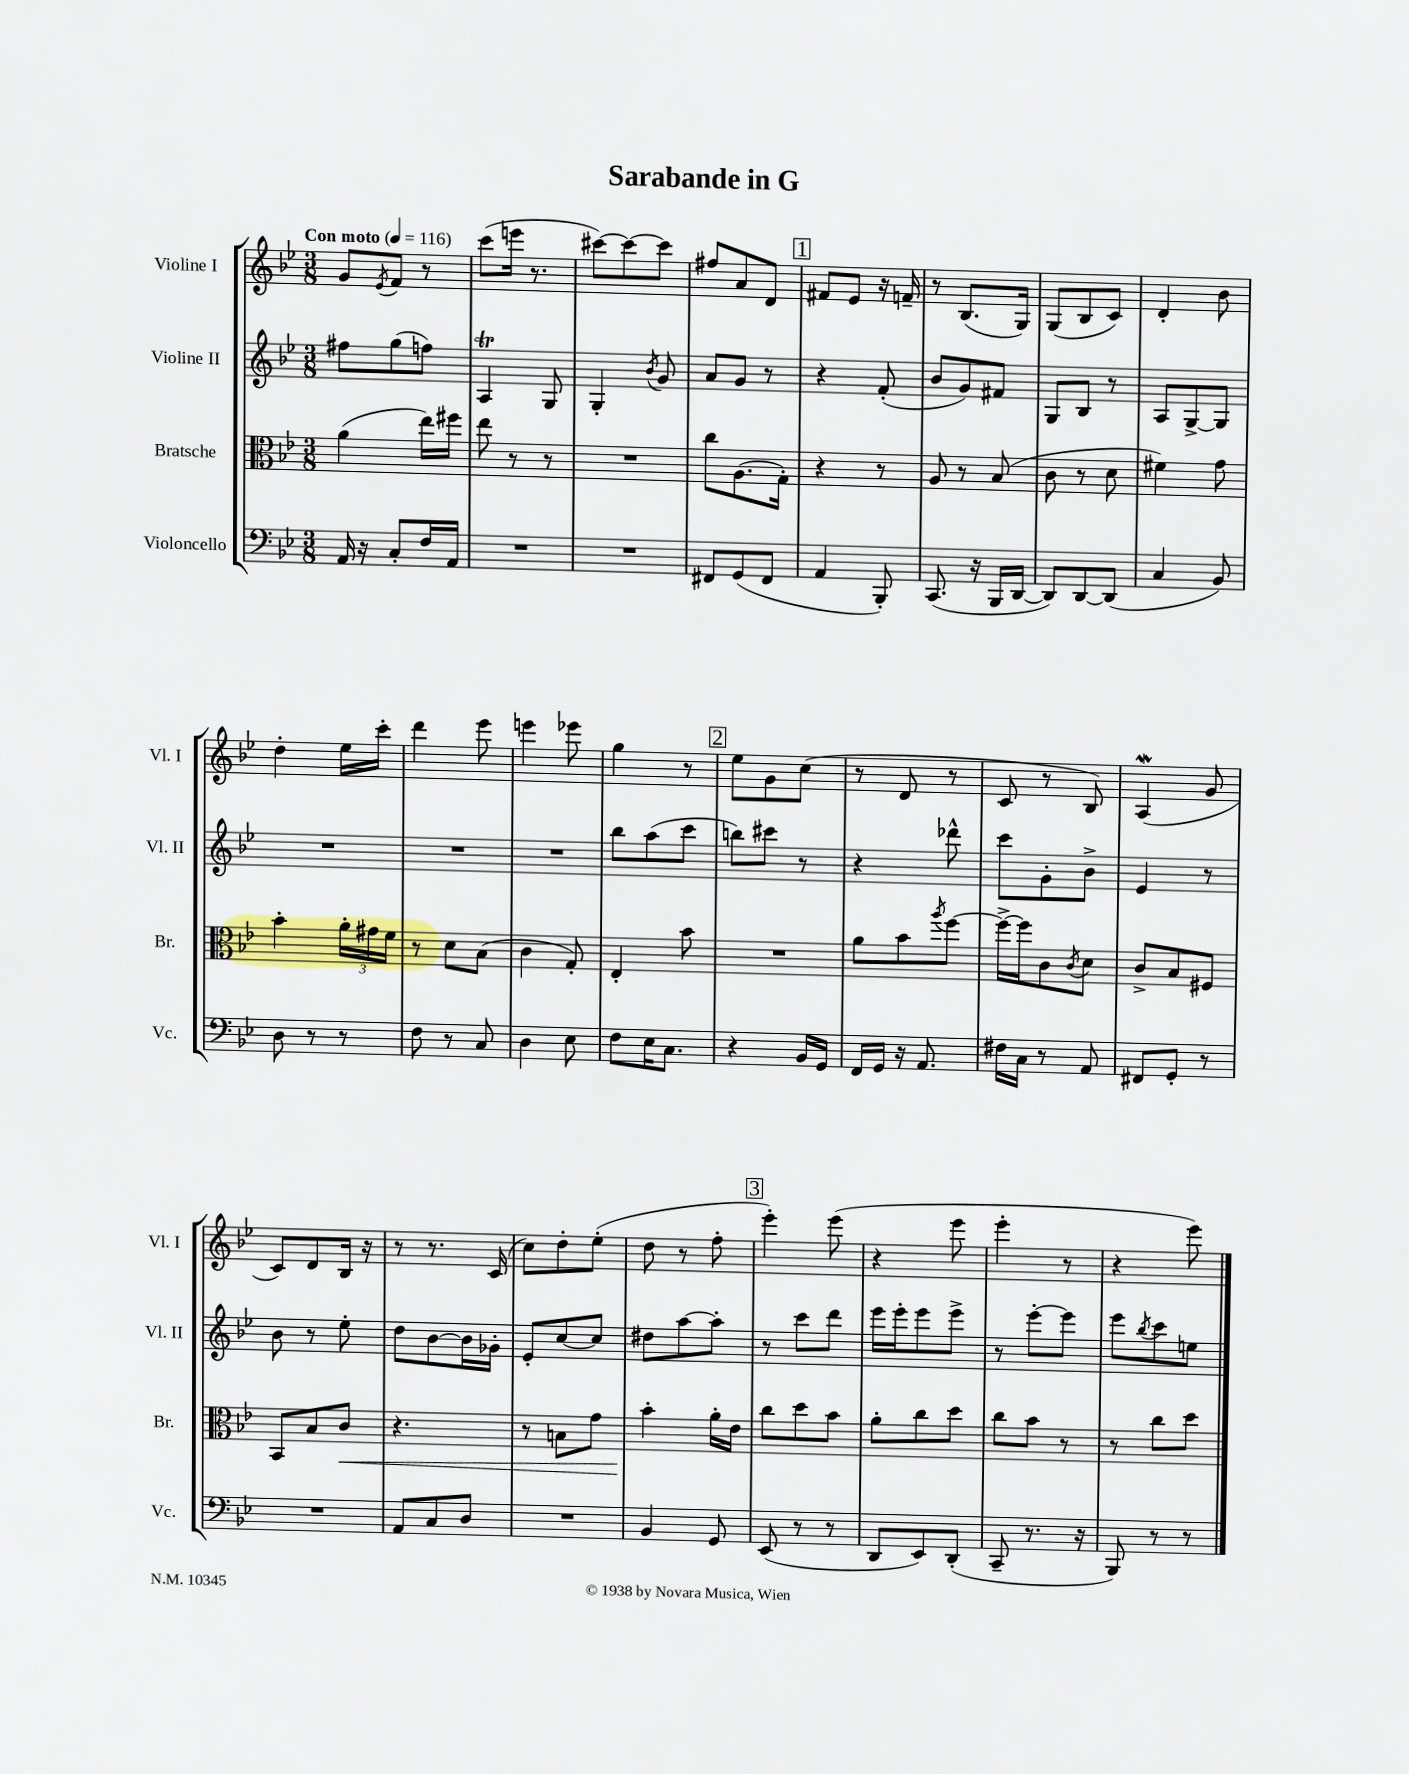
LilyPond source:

\header { title = "Sarabande in G" }
<<
\new StaffGroup <<
\new Staff = "s0" \with { instrumentName = "Violine I" shortInstrumentName = "Vl. I" } {
    \clef treble \key bes \major \numericTimeSignature \time 3/8 \tempo "Con moto" 4 = 116
    g'8 \acciaccatura { ees'8 } f'8 r8 |
    c'''8( e'''16 r8. |
    cis'''8~) cis'''8~ cis'''8 |
    fis''8 a'8 d'8 |
    \mark \markup { \box "1" } fis'8 ees'8 r16 f'16-- |
    r8 bes8.( g16) |
    g8( bes8 c'8) |
    d'4-. bes'8 |
    d''4-. ees''16 c'''16-. |
    d'''4 ees'''8 |
    e'''4 ees'''8 |
    g''4 r8 |
    \mark \markup { \box "2" } ees''8 g'8 c''8( |
    r8 d'8 r8 |
    c'8 r8 bes8) |
    a4\mordent( g'8 |
    c'8) d'8 bes16 r16 |
    r8 r8. c'16( |
    c''8) d''8-. ees''8-.( |
    d''8 r8 f''8-. |
    \mark \markup { \box "3" } ees'''4-.) ees'''8( |
    r4 ees'''8 |
    ees'''4-. r8 |
    r4 ees'''8) \bar "|." |
}
\new Staff = "s1" \with { instrumentName = "Violine II" shortInstrumentName = "Vl. II" } {
    \clef treble \key bes \major \numericTimeSignature \time 3/8
    fis''8 g''8( f''8) |
    a4\trill g8 |
    g4-. \acciaccatura { bes'8 } g'8 |
    a'8 g'8 r8 |
    \mark \markup { \box "1" } r4 f'8-.( |
    bes'8 g'8) fis'8 |
    g8 bes8 r8 |
    a8 g8~-> g8 |
    R4. |
    R4. |
    R4. |
    bes''8 a''8( c'''8 |
    \mark \markup { \box "2" } b''8) cis'''8 r8 |
    r4 des'''8-^ |
    c'''8 g'8-. bes'8-> |
    ees'4 r8 |
    bes'8 r8 ees''8-. |
    d''8 bes'8~ bes'16 ges'16-. |
    ees'8-. c''8~ c''8 |
    dis''8 a''8~ a''8-. |
    \mark \markup { \box "3" } r8 c'''8 d'''8 |
    ees'''16 ees'''16-. ees'''8 ees'''8-> |
    r8 ees'''8~-. ees'''8 |
    ees'''8 \acciaccatura { bes''8 } c'''8 e''8 \bar "|." |
}
\new Staff = "s2" \with { instrumentName = "Bratsche" shortInstrumentName = "Br." } {
    \clef alto \key bes \major \numericTimeSignature \time 3/8
    a'4( ees''16) fis''16 |
    ees''8 r8 r8 |
    R4. |
    c''8 a8.( g16-.) |
    \mark \markup { \box "1" } r4 r8 |
    a8 r8 bes8( |
    c'8 r8 d'8 |
    fis'4) g'8 |
    bes'4-. \tuplet 3/2 { a'16-. gis'16 f'16 } |
    r8 d'8 bes8( |
    c'4 g8-.) |
    ees4-. bes'8 |
    \mark \markup { \box "2" } R4. |
    a'8 bes'8 \acciaccatura { a''8 } f''8~ |
    f''16~-> f''16 c'8 \acciaccatura { c'8 } d'8 |
    c'8-> bes8 fis8 |
    bes,8 bes8 c'8\< |
    r4. |
    r8 b8 g'8 |
    bes'4-.\! a'16-. ees'16 |
    \mark \markup { \box "3" } c''8 d''8 bes'8 |
    a'8-. c''8 d''8 |
    c''8 bes'8 r8 |
    r8 c''8 d''8 \bar "|." |
}
\new Staff = "s3" \with { instrumentName = "Violoncello" shortInstrumentName = "Vc." } {
    \clef bass \key bes \major \numericTimeSignature \time 3/8
    a,16 r16 c8-. f16 a,16 |
    R4. |
    R4. |
    fis,8 g,8( fis,8 |
    \mark \markup { \box "1" } a,4 bes,,8-.) |
    c,8.( r16 bes,,16 d,16~ |
    d,8) d,8~ d,8( |
    c4 bes,8) |
    d8 r8 r8 |
    f8 r8 c8 |
    d4 ees8 |
    f8 ees16 c8. |
    \mark \markup { \box "2" } r4 bes,16 g,16 |
    f,16 g,16 r16 a,8. |
    fis16 c16 r8 a,8 |
    fis,8 g,8-. r8 |
    R4. |
    a,8 c8 d8 |
    R4. |
    bes,4 g,8 |
    \mark \markup { \box "3" } ees,8( r8 r8 |
    d,8 ees,8) d,8-.( |
    c,8-- r8. r16 |
    bes,,8) r8 r8 \bar "|." |
}
>>
>>
\layout { \context { \Score \remove "Bar_number_engraver" } }
